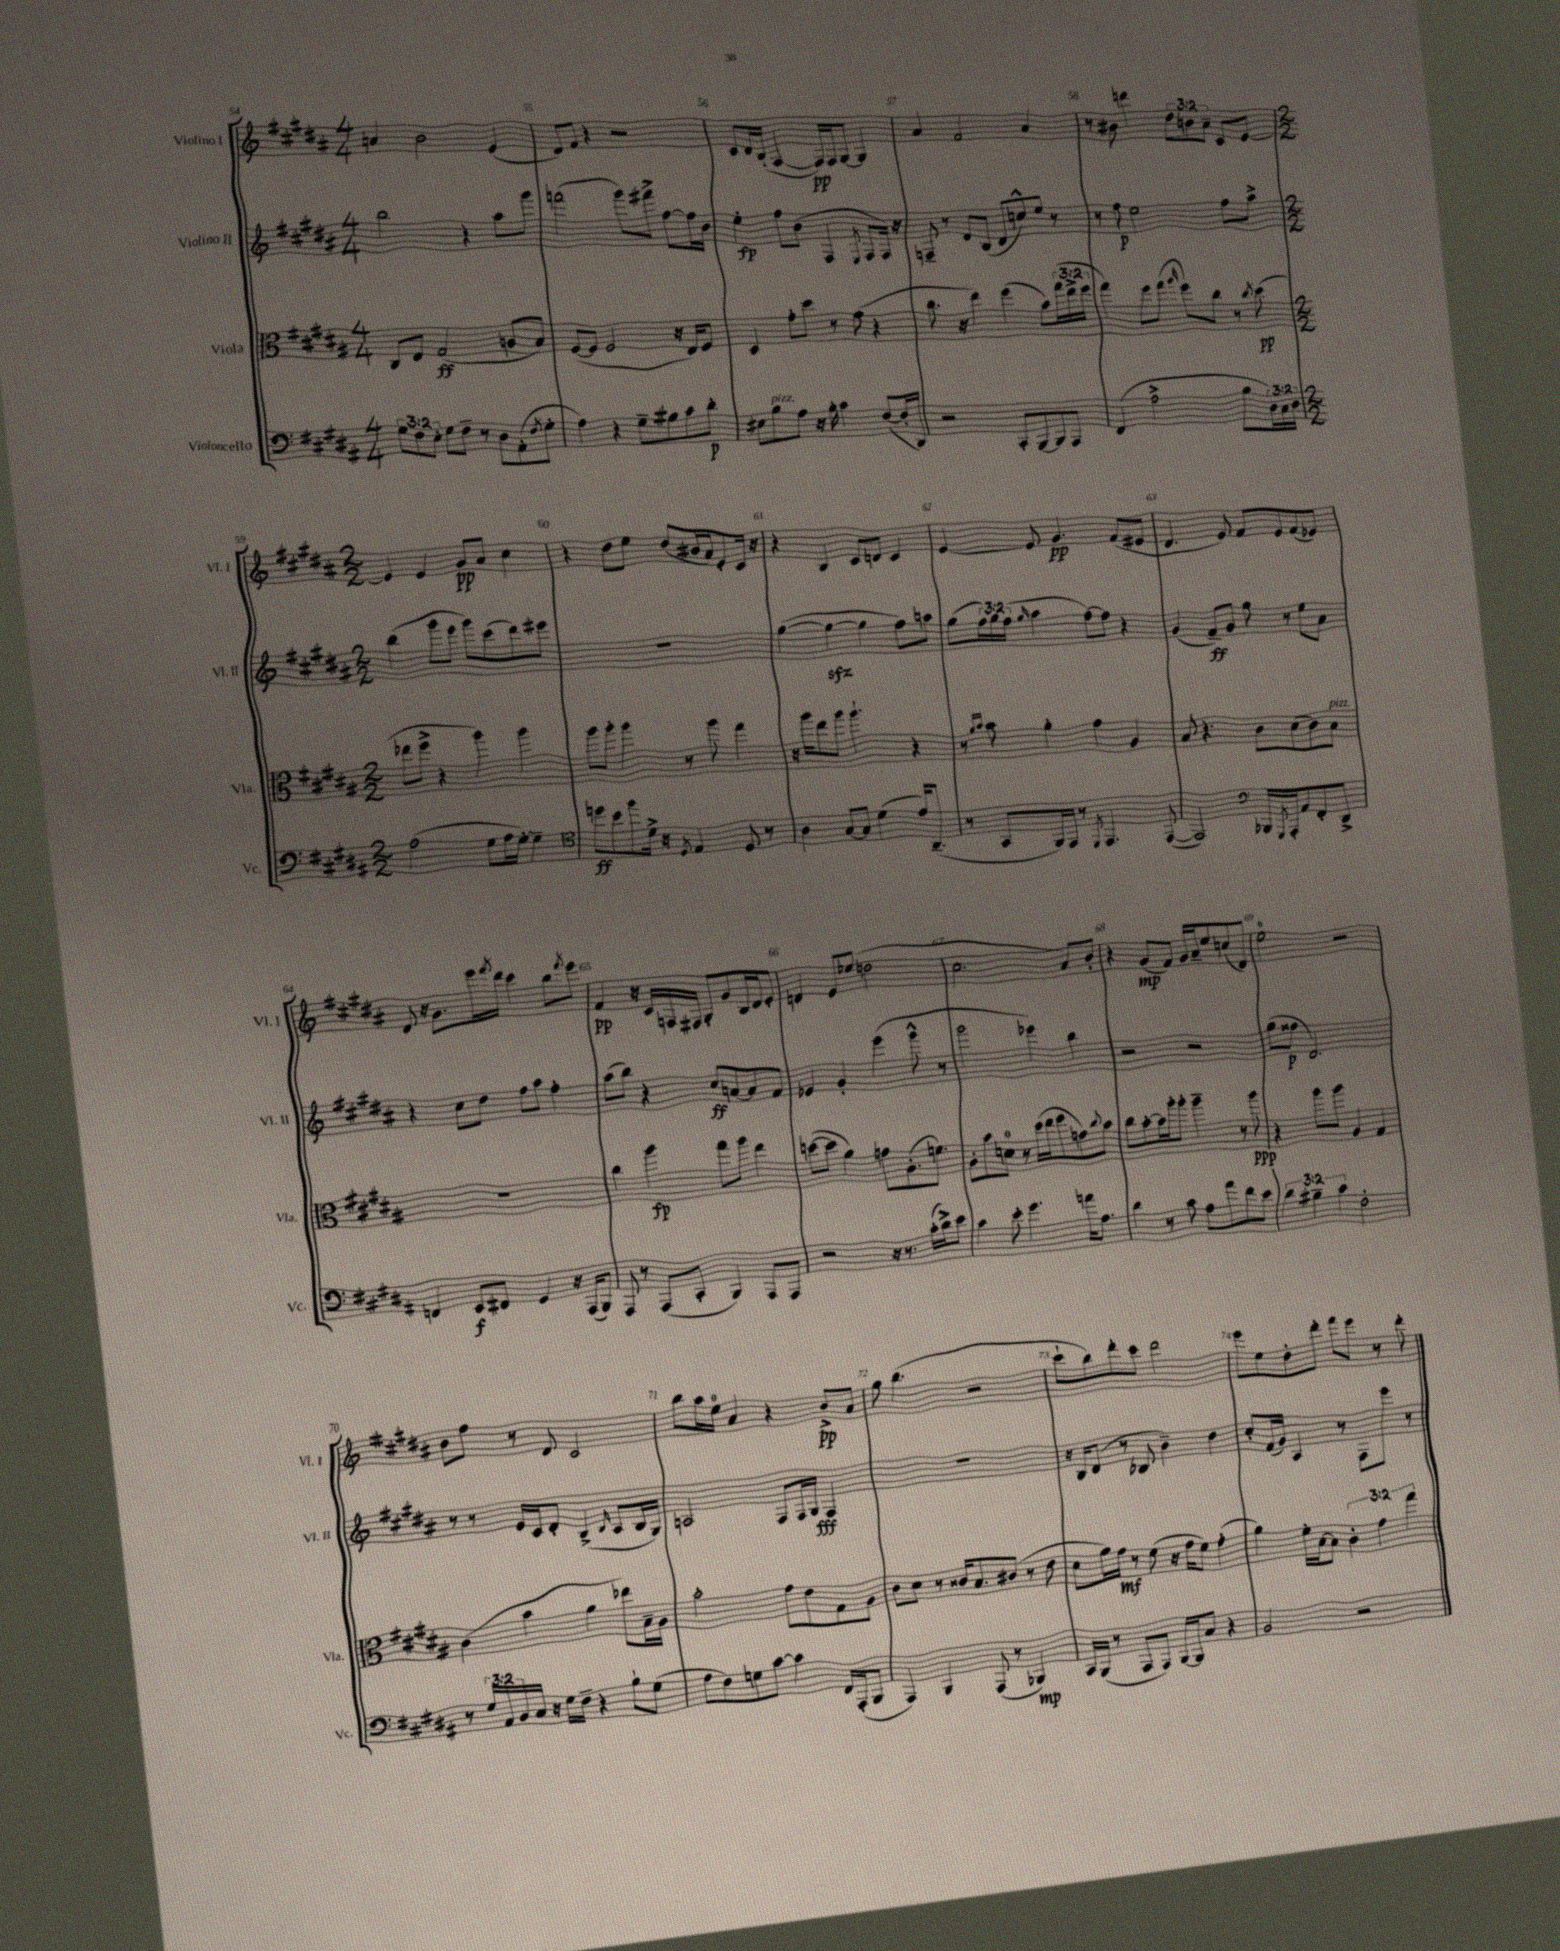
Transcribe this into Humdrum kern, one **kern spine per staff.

**kern	**kern	**kern	**kern
*staff4	*staff3	*staff2	*staff1
*clefF4	*clefC3	*clefG2	*clefG2
*k[f#c#g#d#a#]	*k[f#c#g#d#a#]	*k[f#c#g#d#a#]	*k[f#c#g#d#a#]
*M4/4	*M4/4	*M4/4	*M4/4
12G#\L	8C#/L	2bb\	4a/
12F#\	.	.	.
.	8E/J	.	.
12E'\J	.	.	.
8G#\L	(2G#/	.	2b\
8F#~\J	.	.	.
8r	.	4r	.
8D#\L	.	.	.
(8AA#'\	8A/L	8aa#\L	(4e/
8qF#/	.	.	.
8G#'\J	8B/J)	8ggg#\J	.
=	=	=	=
4A#\)	([8F#/L	(2fff\	8d#/L)
.	8F#/]J	.	8f#/J
4r	2F#/	.	4r
8G#~\L	.	8ggg#\L)	2r
8B#\	.	8fff#^\J	.
8c#\	16r	[8ff#\L	.
.	16E/LK)	.	.
8d#'\J	8F#/J	16ff#\]L	.
.	.	16b\JJ	.
=	=	=	=
8E#\L	4D#/	4ee'\	8c#/L
8B\	.	.	16d#/L
.	.	.	(16B`/JJ
8A#\J	8g#'\L	8ff#\L	[4F#/
16r	8dd#\J	(8b\J	.
16B'\	.	.	.
4c#\	8r	4F#/	16F#/]LL)
.	.	.	16F#/J
.	(8g#\	.	[8G#/J
.	.	8qE/	.
([8F#/L	4r	8F#/L	4G#/]
16F#'/]L	.	16F#/Jk)	.
16DD#/JJ)	.	16r	.
=	=	=	=
2r	8.cc#\	8F~/	4a#/
.	.	8r	.
.	16r	.	.
.	4ee\)	8d#/L	2f#/
.	.	(8B/J	.
8CC#'/L	(4ff#\	8d#/L	.
[8BBB/	.	8cc^^/)	.
8BBB/]	8b\L)	8ee/J	4a#/
8AAA#/J	(24gg#\L	8r	.
.	24ee^\	.	.
.	24ff#\JJ	.	.
=	=	=	=
(4FF#/	4gg#\)	8r	8r
.	.	8ff#\	8b#\
2A#^\	8ff#\L	2ee\	4ddd\
.	(8gg#\J	.	.
.	16qqaa#/	.	.
.	8ff#\L)	.	12dd#\L
.	.	.	12b\
.	8cc#\J	.	.
.	.	.	12a#~\J
8B\L	8r	8ff#\L	8c#/L
.	8qcc#/	.	.
24D#\L)	(8dd#\	8aa#^\J	[8e/J
24C#\	.	.	.
24D#\JJ	.	.	.
=	=	=	=
*M2/2	*M2/2	*M2/2	*M2/2
(2A#\	8ee-\L	(4bb\	4e/]
.	8ff#^\J	.	.
.	4r	8ggg#\L	4e/
.	.	8eee\J	.
8G#\L	4aa#\)	8ggg#\L)	8g#/L
16A#\L	.	(8ccc#\	8a#/J
[16G#'\JJ)	.	.	.
4G#~\]	4aa#\	8ddd#\)	4cc#\
.	.	8eee#\J	.
=	=	=	=
*clefC4	*	*	*
8dd\L	8aa#\L	1r	4r
8b\	8aa#'\J	.	.
8ff#\	4aa#\	.	8dd#\L
16d#^\Jk	.	.	8ee\J
16r	.	.	.
8qD#/	.	.	.
4E/	8r	.	(8dd#/L
.	8aa#\	.	16b#/L
.	.	.	16a#/J)
8D#/	4gg#\	.	8e'/
8r	.	.	16c#/Jk
.	.	.	16r
=	=	=	=
4A#\	16r	([4gg#\	4r
.	16aa#\LK	.	.
.	8ee\	.	.
[8G#/L	8aa#\J	4gg#\_	4B/
8G#/]J	4.aa#`\	.	.
(4d#\	.	4gg#\]	8c#/L
.	.	.	8d/J
16e/LK)	4r	8ff#\L)	4c#/
(8.AA#~/J	.	.	.
.	.	8aa\J	.
=	=	=	=
8r	8r	(8gg#\L	[4e/
.	16qqa#/LL	.	.
.	16qqb/JJ	.	.
8GG#/L	8b\	24ff#\L)	.
.	.	24gg#\	.
.	.	(24ff#\JJ	.
.	.	16qqgg#/	.
16FF#/L)	4a#'\	4aa#\	8e/]
16EE/JJ	.	.	.
8r	.	.	4.g#/
8qDD#/	.	.	.
4.EE/	4g#\	[8ff#\L)	.
.	.	8ff#\]J	.
.	4A#/	4r	(8f#/L
([8EE/	.	.	8e#/J
=	=	=	=
2EE/])	8B/	(4g#/	4.d#/
.	4.r	.	.
.	.	8f#~/L)	.
.	.	8g#/J	8e/)
*clefF4	*	*	*
16BBB-/LL	8c#\L	8gg#\	8f#/L
8qGGG#/	.	.	.
16AAA#'/J	.	.	.
8AA#/	(8d#\	8r	8e/
8FF#'/	8c#\)	8ee\L	(8f#/
8DD#^/J	8B\J	8a#\J	8e-/J)
=	=	=	=
4FF/	1r	4r	8d#/
.	.	.	16r
.	.	.	8.g#\L
8EE/L	.	8cc#\L	.
8FF#/J	.	8dd#\J	16eee\L
.	.	.	8qfff#/
.	.	.	16ddd#\JJ
4GG#/	.	8ff#\L	4ccc#\
.	.	8aa#\J	.
16r	.	4ff#'\	8bb\L
(16AAA#/LK	.	.	.
.	.	.	8qfff#/
8BBB/J)	.	.	8eee\J
=	=	=	=
8AAA#/	4cc#\	(8aa#\L	4f#/
8r	.	8bb\J)	.
(8AAA#/L	4aa#\	4r	16r
.	.	.	16c#/LL
8CC#'/J	.	.	16F/
.	.	.	16F#/JJ
4BBB/)	8gg#\L	8cc#/L	8G#'/L
.	8aa#\J	[8a/	8g#/
8AAA#/L	4ee\	8a/]	16B/L
.	.	.	16d#/J
8AAA#/J	.	8f#/J	8e'/J
=	=	=	=
2r	([8dd\L	4e-/	4d/
.	8dd\]J	.	.
.	4a#\)	4g#'/	8e/L
.	.	.	(8ee-/J
16r	8g\L	(4eee\	2dd\
8.r	.	.	.
.	(8.A#'\	.	.
(16c#'\LL	.	8ggg#^^\	.
16d#^\J)	8.f\J)	.	.
8e\J	.	8r	.
=	=	=	=
4c#\	8A#'\L	2ggg#\	2.cc#\
.	8b\	.	.
8e'\	8d\J	.	.
4.g#\	8r	.	.
.	(16dd#\LL	4eee-\)	.
.	16ee\J	.	.
.	8ff#\	.	.
16a\LK	8g\)	4bb\	8a#/L)
8.A#\J	.	.	.
.	8qqcc#/	.	.
.	8b\J	.	8b'/J
=	=	=	=
4d#\	8cc#\L	2r	4r
.	[8b'\	.	.
8r	16b\]L	.	(8g#/L
.	16aa#'\J	.	.
8c#\	8aa#'\J	.	8f#/J)
8A#\L	4aa#~\	2r	16g#/LL
.	.	.	16a#~/J
8a#\	.	.	8ee/
8f#\	8r	.	(8cc/
8e\J	8aa#\	.	8d#/J)
=	=	=	=
6d#\	4r	(8gg#\L	2ee\
.	.	8ff##\J	.
6B#~\	.	.	.
.	8aa#\L	2.d#/)	.
6c#\	.	.	.
.	8aa#\J	.	.
2F#'\	4A#/	.	2r
.	4G#/	.	.
=	=	=	=
8r	(4c#\	8r	8b\L
24G#/LL	.	8r	8ff#\J
24AA#/	.	.	.
24BB/	.	.	.
16C#/JJ	4b\	16e/LL	8r
16r	.	16c#/J	.
16G#\LL	.	8d#'/J	8d#/
16F#~\JJ	.	.	.
4r	4a#\	(4B^/	2c#/
.	.	16qqB/	.
8B`\L	8ee-\L)	8A#/L	.
(8G#\J	16B~\L	16B/L	.
.	16A#\JJ	16G#/JJ)	.
=	=	=	=
8A#\L	2b'\	2A/	8bb\L
8F#\)	.	.	16aa#\L
.	.	.	16ee\JJ
8G\	.	.	4a#/
[8c#\J	.	.	.
4c#\]	8g#\L	8F#/L	4r
.	8e\	16F#/L	.
.	.	16G#/JJ	.
16FF#/LL	8G#\	4F#/	8b^/L
(16AAA#'/J	.	.	.
8BBB/J	8A#\J	.	8a#/J
=	=	=	=
4AAA#/)	8c#\L	1r	8gg#\
.	8d#\J	.	(4.bb\
4BBB/	8r	.	.
.	16c##/LK	.	.
.	8.B/	.	.
(8AAA#/	.	.	2r
8r	(8c#/J	.	.
4BBB-/)	8r	.	.
.	8e\	.	.
=	=	=	=
16CC#/LL	8d#\L	16r	8ccc#`\L
(16BBB/JJ	.	16B/LK	.
8r	16a#\L)	(8d#/J	8bb\)
.	16g#\JJ	.	.
8AAA#/L	8r	8r	8ddd#'\
8AAA#/J)	(8f#\	8B-/	8ccc#\J
[16BBB/LL	16r	4b~\)	2ddd#\
16BBB/]J	16g#\LK	.	.
8C#/J	8f#\J)	.	.
4r	(4g#'\	4dd#\	.
=	=	=	=
2BB/	4a#\)	8cc#'/L	8eee\L
.	.	(16f#/L	8ee\
.	.	16g#/JJ)	.
.	16f#'\LL	4A#/	8dd#'\
.	[16B\J	.	.
.	8B\]J	.	8ddd#'\J
2r	6c#'\	8r	8fff#\L
.	.	8F#\L	8eee\J
.	6g#\	.	.
.	.	8eee\J	8r
.	6gg#\	.	.
.	.	8r	8ddd#'\
==	==	==	==
*-	*-	*-	*-
